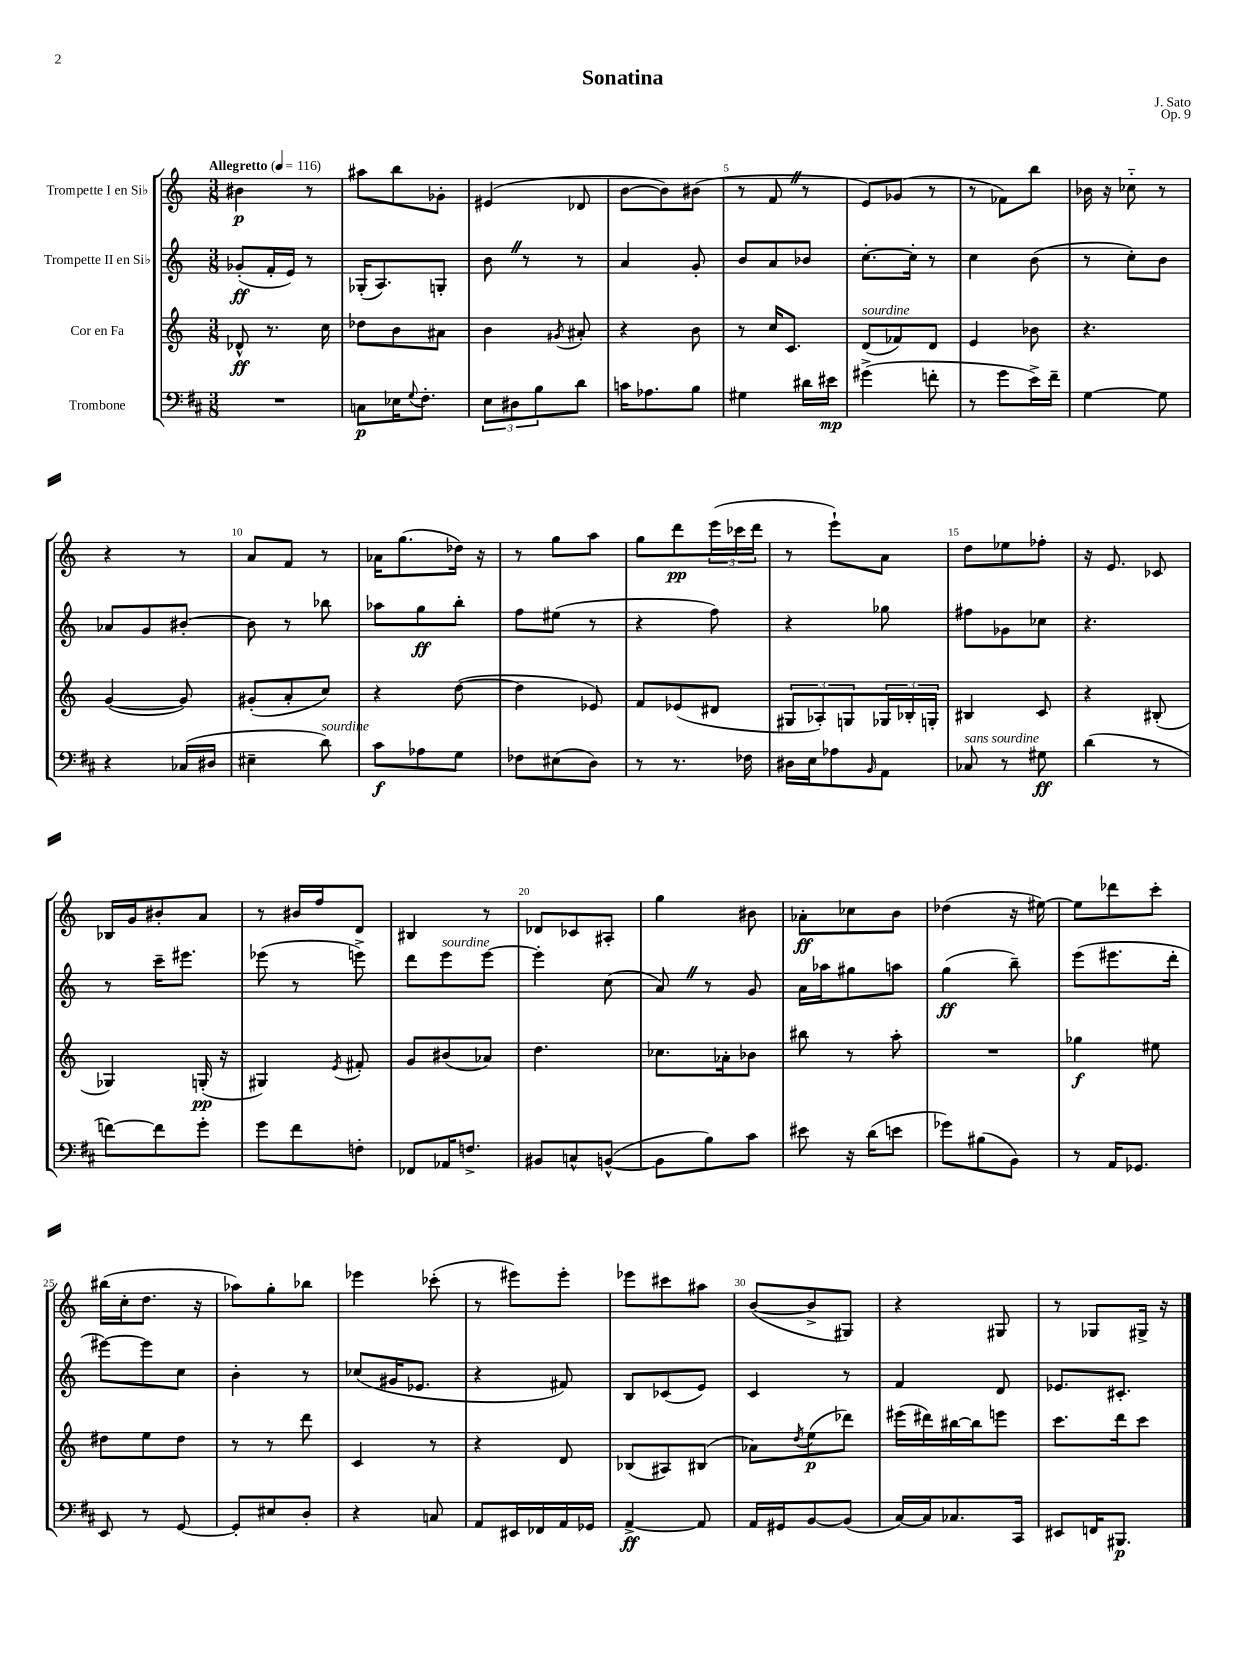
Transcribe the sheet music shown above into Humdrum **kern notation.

**kern	**kern	**kern	**kern
*staff4	*staff3	*staff2	*staff1
*clefF4	*clefG2	*clefG2	*clefG2
*k[f#c#]	*k[]	*k[]	*k[]
*M3/8	*M3/8	*M3/8	*M3/8
*MM116	*MM116	*MM116	*MM116
4.r	8d-^^/	(8g-'/L	4b#\
.	8.r	16f'/L	.
.	.	16e/JJ)	.
.	.	8r	8r
.	16cc\	.	.
=	=	=	=
8C\L	8dd-\L	(16G-'/LK	8aa#\L
.	.	8.A/)	.
16E-\K	8b\	.	8bb\
8qqG/	.	.	.
8.F#'\J	.	.	.
.	8a#\J	8G'/J	8g-'\J
=	=	=	=
12E\L	4b\	8b\	(4e#/
12D#\	.	.	.
.	.	8r	.
12B\	.	.	.
.	8qg#/	.	.
8d\J	8a#'/	8r	8d-/
=	=	=	=
16c\LK	4r	4a/	[8b\L
8.A-\	.	.	.
.	.	.	8b\])
8B\J	8b\	8g'/	(8b#\J
=	=	=	=
4G#\	8r	8b/L	8r
.	16cc/LK	8a/	8f/
.	8.c/J	.	.
16d#\LL	.	8b-/J	8r
16e#\JJ	.	.	.
=	=	=	=
(4g#^\	(8d/L	[8.cc'\L	8e/L)
.	8f-/)	.	(8g-/J
.	.	16cc'\]Jk	.
8f'\	8d/J	8r	8r
=	=	=	=
8r	4e/	4cc\	8r
8g\L	.	.	8f-\L)
16e^\L)	8b-\	(8b\	8bb\J
16f#~\JJ	.	.	.
=	=	=	=
[4G\	4.r	8r	16b-\
.	.	.	16r
.	.	8cc'\L)	8cc-'~\
8G\]	.	8b\J	8r
=	=	=	=
4r	([4g/	8a-/L	4r
.	.	8g/	.
(16C-/LL	8g/])	[8b#'/J	8r
16D#/JJ	.	.	.
=	=	=	=
4E#~\	(8g#'/L	8b#\]	8a/L
.	8a'/	8r	8f/J
8d\)	8cc/J)	8bb-\	8r
=	=	=	=
8c#\L	4r	8aa-\L	16a-\LK
.	.	.	(8.gg\
8A-\	.	8gg\	.
8G\J	([8dd\	8bb'\J	16dd-\Jk)
.	.	.	16r
=	=	=	=
8F-\L	4dd\]	8ff\L	8r
(8E#\	.	(8ee#\J	8gg\L
8D\J)	8e-/)	8r	8aa\J
=	=	=	=
8r	8f/L	4r	8gg\L
8.r	(8e-/	.	8ddd\
.	8d#/J	8ff\)	(24eee\L
.	.	.	24ccc-\
16F-\	.	.	.
.	.	.	24ddd\JJ
=	=	=	=
16D#\LL	12G#/L	4r	8r
16E\J	.	.	.
.	12A-'/)	.	.
8A-\	.	.	8eee`\L)
.	12G/	.	.
16qqBB/	.	.	.
8AA\J	24G-/L	8gg-\	8a\J
.	24B-'/	.	.
.	24G'/JJ	.	.
=	=	=	=
8C-/	4B#/	8ff#\L	8dd\L
8r	.	8g-\	8ee-\
8G#\	8c/	8cc-\J	8ff-'\J
=	=	=	=
(4d\	4r	4.r	16r
.	.	.	8.e/
8r	(8B#'/	.	8c-/
=	=	=	=
[8f\L)	4G-/)	8r	16B-/LL
.	.	.	16g/J
8f\]	.	16ccc~\LK	8b#'/
.	.	8.eee#\J	.
8g'\J	(16G'/	.	8a/J
.	16r	.	.
=	=	=	=
8g\L	4G#/)	(8eee-\	8r
8f#\	.	8r	16b#/LL
.	.	.	16ff/J
.	8qe/	.	.
8F'\J	8f#'/	8eee^\)	8d/J
=	=	=	=
8FF-/L	8g/L	8ddd\L	4B#/
16AA-/K	(8b#/	8eee\	.
8.F^/J	.	.	.
.	8a-/J)	[8eee\J	8r
=	=	=	=
8BB#/L	4.dd\	4eee'\]	8d-/L
8C^^/	.	.	8c-/
([8BB^^/J	.	(8cc\	8A#'/J
=	=	=	=
8BB\]L	8.cc-\L	8a/)	4gg\
8B\)	.	8r	.
.	16a-'\k	.	.
8c#\J	8b-\J	8g/	8b#\
=	=	=	=
8e#\	8bb#\	16a\LL	8a-'\L
.	.	16aa-\J	.
16r	8r	8gg#\	8cc-\
(16d\LK	.	.	.
8e\J	8aa'\	8aa\J	8b\J
=	=	=	=
8g-\L)	4.r	(4gg\	(4dd-\
(8B#\	.	.	.
8BB\J)	.	8bb~\)	16r
.	.	.	[16ee#\)
=	=	=	=
8r	4gg-\	(8eee\L	8ee#\]L
16AA/LK	.	8.eee#\	8ddd-\
8.GG-/J	.	.	.
.	8ee#\	.	8ccc'\J
.	.	16ddd'\Jk	.
=	=	=	=
8EE/	8dd#\L	[8eee#\L)	(16bb#\LL
.	.	.	16cc'\J
8r	8ee\	8eee#\]	8.dd\J
[8GG/	8dd#\J	8cc\J	.
.	.	.	16r
=	=	=	=
8GG'/]L	8r	4b'\	8aa-\L)
8E#/	8r	.	8gg'\
8D'/J	8ddd\	8r	8bb-\J
=	=	=	=
4r	4c/	(8cc-/L	4eee-\
.	.	16g#/K	.
.	.	8.e-/J	.
8C/	8r	.	(8ccc-'\
=	=	=	=
8AA/L	4r	4r	8r
16EE#/L	.	.	8eee#\L)
16FF-/	.	.	.
16AA/	8d/	8f#/)	8eee#'\J
16GG-/JJ	.	.	.
=	=	=	=
[4AA^/	(8B-/L	8B/L	8eee-\L
.	8A#/)	(8c-/	8ccc#\
8AA/]	(8B#/J	8e/J)	8aa#\J
=	=	=	=
16AA/LL	8a-\L)	4c/	([8b/L
16GG#/J	.	.	.
.	8qdd/	.	.
[8BB/	(8ee\	.	8b^/]
(8BB/]J	8ddd-\J)	8r	8G#/J)
=	=	=	=
[16C#/LL)	(16eee#\LL	4f/	4r
16C#/]J	16ddd#\)	.	.
8.C-/	[16bb#\	.	.
.	16bb#\]J	.	.
.	8eee\J	8d/	8G#/
16CC#/Jk	.	.	.
=	=	=	=
8EE#/L	8.ccc\L	8.e-/L	8r
16FF/K	.	.	8G-/L
8.BBB#/J	16ddd\k	8.c#'/J	.
.	8ccc\J	.	16G#^/Jk
.	.	.	16r
==	==	==	==
*-	*-	*-	*-
